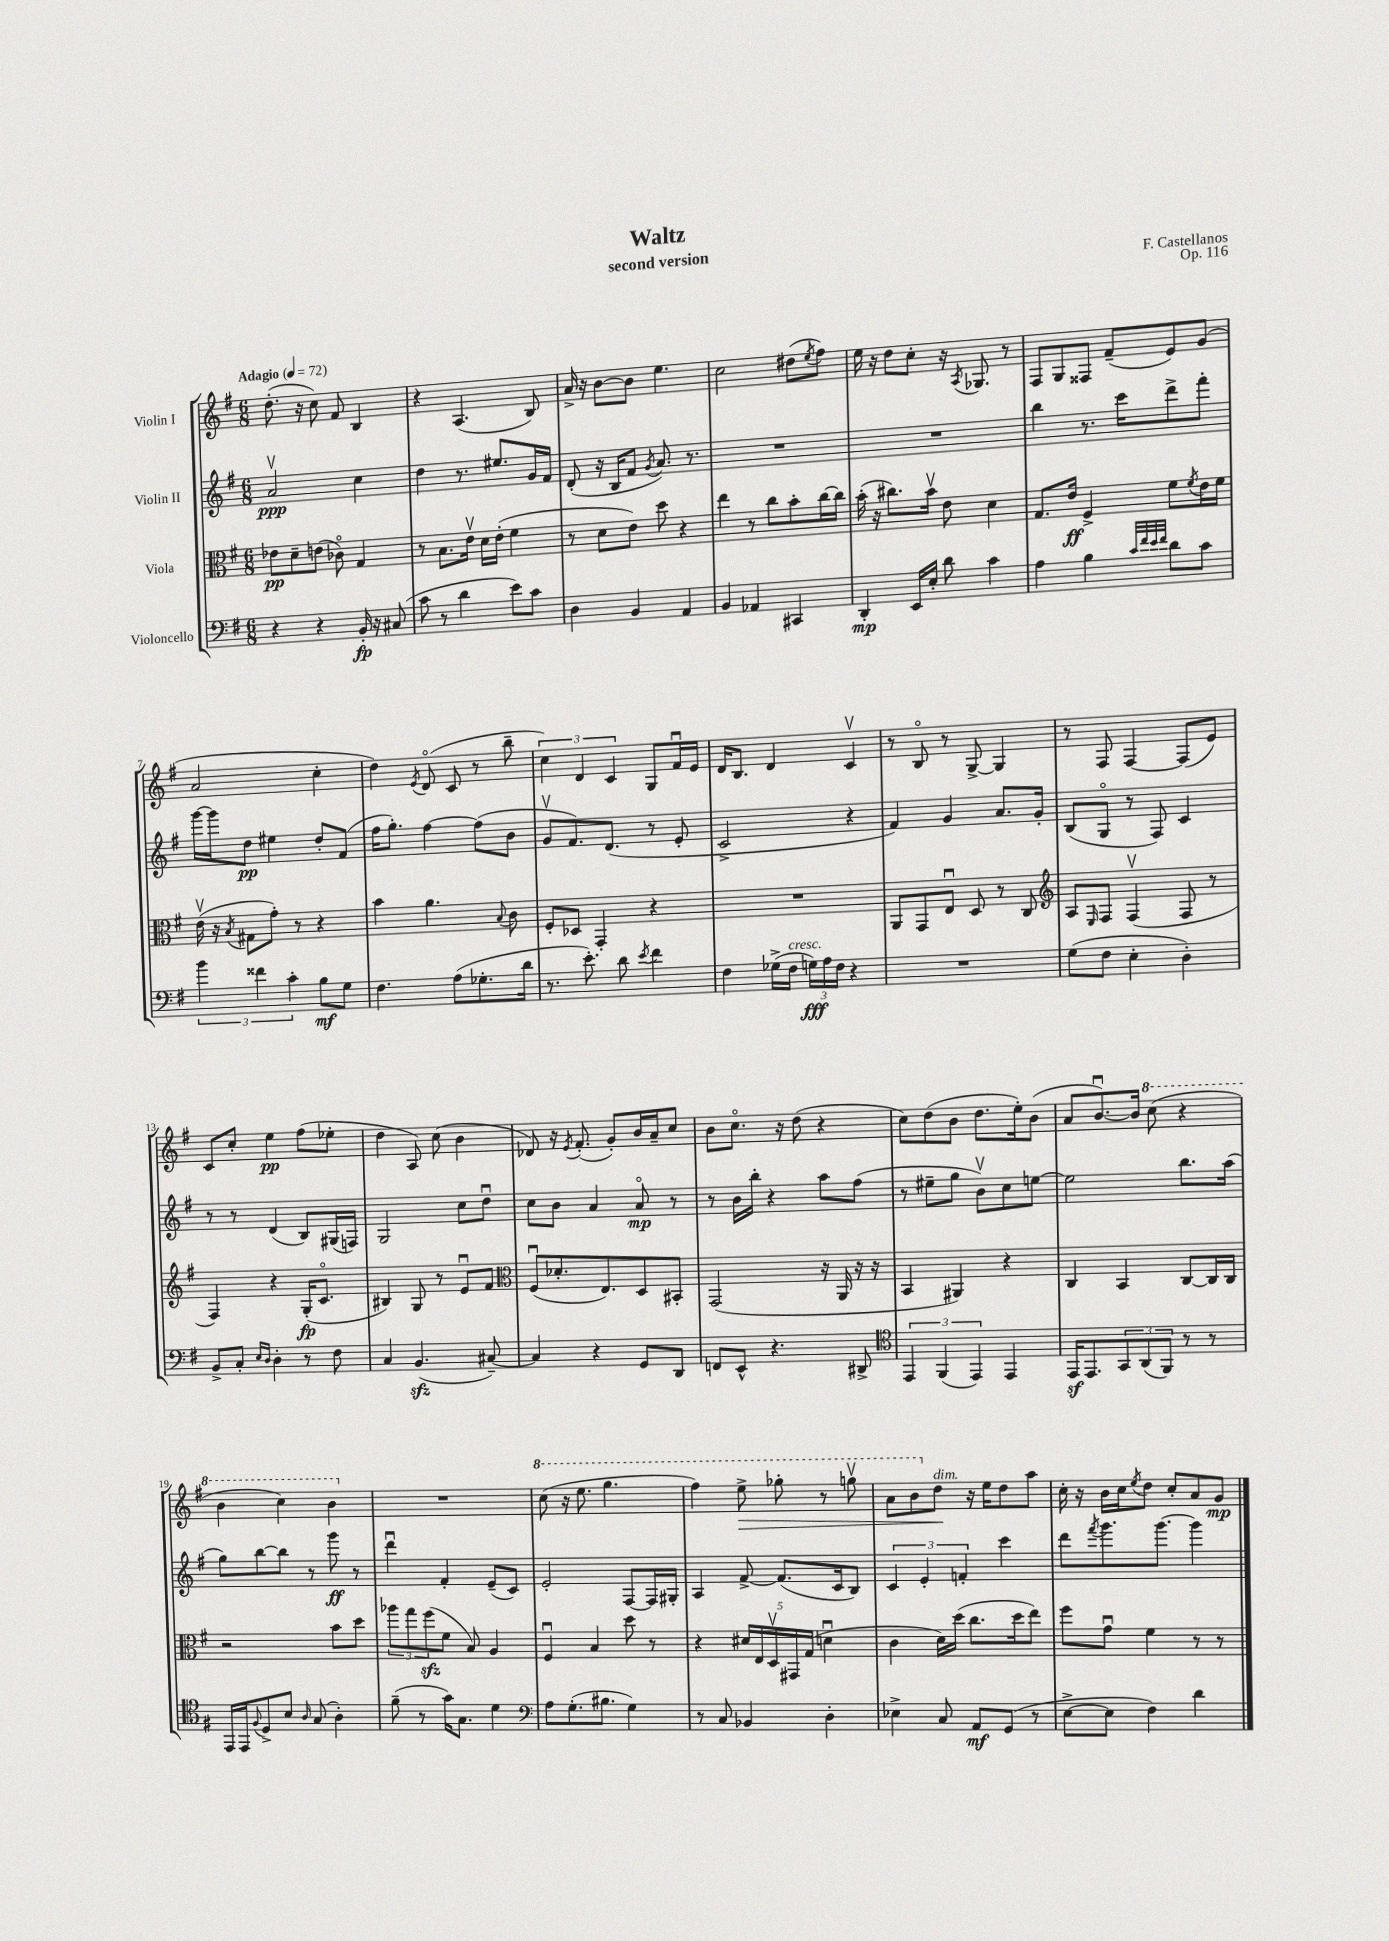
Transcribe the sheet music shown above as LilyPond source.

\header { title = "Waltz" composer = "F. Castellanos" subtitle = "second version" opus = "Op. 116" }
<<
\new StaffGroup <<
\new Staff = "s0" \with { instrumentName = "Violin I" } {
    \clef treble \key g \major \numericTimeSignature \time 6/8 \tempo "Adagio" 4 = 72
    d''8.-.( r16 c''8) fis'8 b4 |
    r4 a4.( b8) |
    a'16-> r16 b'8~ b'8 e''4. |
    c''2 dis''8( \acciaccatura { e''8 } fis''8) |
    e''16 r16 d''8 c''8-. r16 \acciaccatura { a8 } ges8. r8 |
    fis8 g8 fisis8 fis'8--( e'8) g'8( |
    a'2 c''4-. |
    d''4) \acciaccatura { e'8 } d'8\flageolet( c'8 r8 b''8-- |
    \tuplet 3/2 { c''4) d'4 c'4 } g8 fis'16\downbow e'16 |
    d'16 b8. d'4 c'4\upbow |
    r8 b8\flageolet r8 g8~-> g4 |
    r8 fis8 fis4~ fis8( e'8) |
    c'8 c''8-. e''4\pp fis''8( ees''8-. |
    d''4 a8) c''8( b'4 |
    des'8) r16 \acciaccatura { e'8 } fis'8.-.( g'8-.) b'16 a'16-- c''8 |
    b'8 c''8.\flageolet r16 d''8( r4 |
    c''8) d''8( b'8 d''8. e''16-.) b'8( |
    a'8 b'8.~\downbow) b'16 \ottava #1 c'''8( r4 |
    b''4 c'''4) b''4 \ottava #0 |
    R2. |
    \ottava #1 c'''8( r16 e'''8. g'''4. |
    fis'''4) e'''8->\> ges'''8-. r8 g'''8\upbow |
    a''8 b''8 \ottava #0 d''8\!^\markup { \italic "dim." } r16 e''16 d''8 a''8 |
    c''16-. r16 b'16 c''16 \acciaccatura { e''8 } d''8 c''8-. a'8 g'8\mp \bar "|." |
}
\new Staff = "s1" \with { instrumentName = "Violin II" } {
    \clef treble \key g \major \numericTimeSignature \time 6/8
    a'2\upbow\ppp c''4 |
    d''4 r8. eis''8. g'16 fis'16 |
    d'8-.( r16 b16 fis'8 \acciaccatura { g'8 } a'8.) r8. |
    R2. |
    R2. |
    b''4 r8. c'''16 d'''8-> fis'''8-. |
    g'''16~ g'''16 d''8\pp eis''4 d''8-. fis'8( |
    fis''16 g''8.-.) fis''4~ fis''8( b'8 |
    g'8\upbow fis'8.) d'8.( r8 e'8-. |
    c'2-> r4 |
    fis'4) g'4 a'8. g'16-. |
    b8( g8\flageolet r8 fis8) c'4 |
    r8 r8 d'4( b8) gis16( f16) |
    g2 c''8 d''8\downbow |
    c''8 b'8 a'4 a'8\flageolet\mp r8 |
    r8 b'16 b''16-. r4 a''8 fis''8( |
    r8 eis''8-- g''8 b'8\upbow) c''8 e''8~ |
    e''2 b''8. a''16( |
    g''8) b''8~ b''8 r8 g'''8\ff r8 |
    d'''4\downbow fis'4-. e'8--( c'8) |
    e'2-. fis8~ fis16 gis16-. |
    a4 fis'8~-> fis'8.( c'16 b8) |
    \tuplet 3/2 { c'4 e'4-. f'4-. } c'''4 |
    d'''8 \acciaccatura { fis'''8 } g'''8. g'''8.~ g'''4 \bar "|." |
}
\new Staff = "s2" \with { instrumentName = "Viola" } {
    \clef alto \key g \major \numericTimeSignature \time 6/8
    ees'8\pp d'8-- e'8( ces'8\flageolet) g4 |
    r8 b8. e'16\upbow d'16 e'16-.( fis'4 |
    r8 d'8 e'8) d''8 r4 |
    e''4 r8 c''8 b'8-. c''16~ c''16 |
    b'16-.( r16 cis''8.) b'16\upbow e'8 d'4 |
    g8. e'16\ff fis4-> fis'8 \acciaccatura { fis'8 } e'16 fis'16 |
    e'16\upbow( r16 \acciaccatura { b8 } gis8 g'8-.) r8 r4 |
    b'4 a'4. \appoggiatura { b8 } c'8 |
    fis8-. des8 g,4-. r4 |
    R2. |
    a,8 g,8 e8\downbow d8 r8 c8 |
    \clef treble a8 \grace { e16 } fis8 fis4\upbow( fis8 r8 |
    fis4) r4 g16-.\fp( c'8.\flageolet |
    bis4) g8 r8 e'8\downbow fis'8 |
    \clef alto fis8\downbow( des'8.-. e8.) d8 bis,8-. |
    g,2( r16 a,16 r16 r16 |
    b,4 ais,4) r4 |
    c4 b,4 c8~ c16 c16 |
    r2 b'8 d''8 |
    \tuplet 3/2 { aes''8 g''8 fis''8\sfz( } fis'8 b8) a4 |
    fis4\downbow b4 d''8 r8 |
    r4 \tuplet 5/4 { dis'16 e16 d16\upbow gis,16 g16( } d'4\downbow |
    c'4 d'16) d''16( c''8. d''16 e''8) |
    fis''8 g'8\downbow fis'4 r8 r8 \bar "|." |
}
\new Staff = "s3" \with { instrumentName = "Violoncello" } {
    \clef bass \key g \major \numericTimeSignature \time 6/8
    r4 r4 b,16-.\fp r16 cis8( |
    c'8 r8 d'4 e'8) c'8 |
    d4 b,4 a,4 |
    b,4 aes,4 cis,4 |
    d,4-.\mp e,16 e16-. d'8 c'4 |
    a4 b4 \grace { c'32 fis'32 e'32 fis'32 } d'8 c'8 |
    \tuplet 3/2 { b'4 fisis'4 c'4-. } b8\mf g8 |
    fis4. a8( ges8.-. d'16 |
    r8. e'8.-.) d'8 \acciaccatura { e'8 } fis'4 |
    fis4 ges16->( fis16^\markup { \italic "cresc." } \tuplet 3/2 { g16\fff) a16 fis16 } r4 |
    R2. |
    g8( fis8 e4-. d4-.) |
    b,8-> c8-. \grace { e16 d16 } d4-. r8 fis8 |
    c4 b,4.\sfz( cis8~--) |
    cis4 r4 g,8 d,8 |
    f,8 e,8-^ r4. dis,8-> |
    \clef tenor \tuplet 3/2 { e,4 fis,4( e,4) } e,4 |
    e,16\sf e,8. \tuplet 3/2 { g,8 a,8( fis,8) } r8 r8 |
    e,16 e,16 \appoggiatura { fis8 } d8-> b8 \grace { a16 } g8( a4-.) |
    fis'8--( r8 g'16) g8. d'4 |
    \clef bass a8 g8.-.( bis8. g4) |
    r8 c8 bes,4 d4-. |
    ees4-> c8 a,8\mf g,8( r8 |
    e8~-> e8 fis4) d'4 \bar "|." |
}
>>
>>
